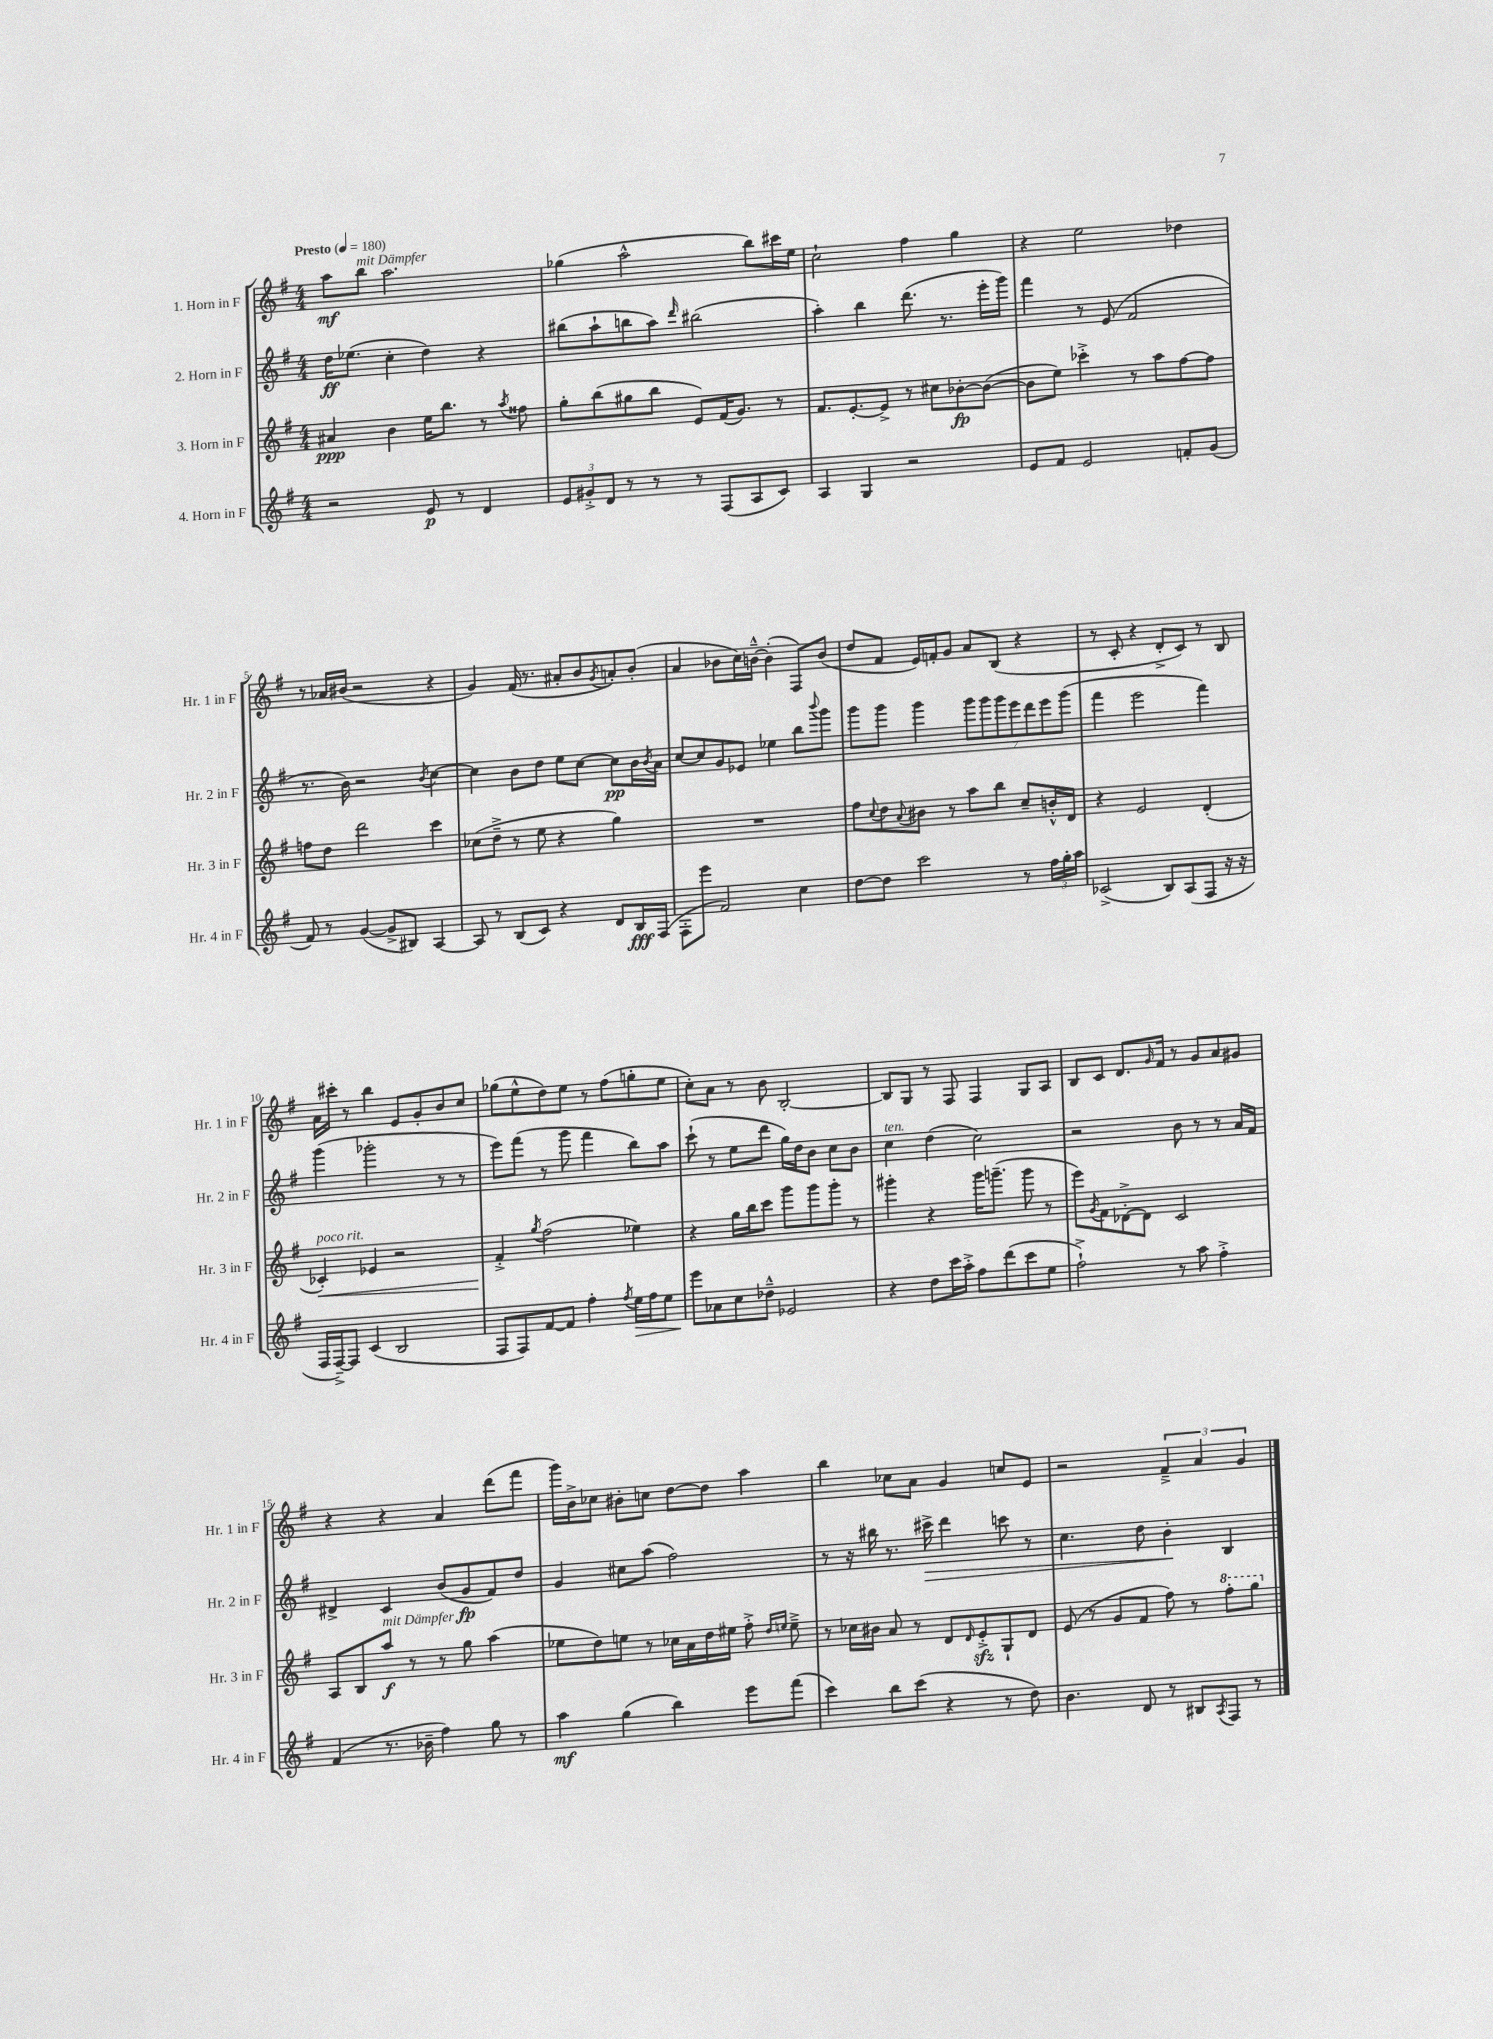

**kern	**dynam	**kern	**dynam	**kern	**dynam	**kern	**dynam
*part4	*part4	*part3	*part3	*part2	*part2	*part1	*part1
*staff4	*staff4	*staff3	*staff3	*staff2	*staff2	*staff1	*staff1
*I"4. Horn in F	*	*I"3. Horn in F	*	*I"2. Horn in F	*	*I"1. Horn in F	*
*I'Hr. 4 in F	*	*I'Hr. 3 in F	*	*I'Hr. 2 in F	*	*I'Hr. 1 in F	*
*clefG2	*	*clefG2	*	*clefG2	*	*clefG2	*
*k[f#]	*	*k[f#]	*	*k[f#]	*	*k[f#]	*
*M4/4	*	*M4/4	*	*M4/4	*	*M4/4	*
*MM180	*	*MM180	*	*MM180	*	*MM180	*
=1	=1	=1	=1	=1	=1	=1	=1
!	!	!	!	!	!	!LO:TX:a:B:t=Presto	!
2r	.	4a#X/	ppp	16dd\KL	ff	8aa\L	mf
.	.	.	.	(8.ee-X\J	.	.	.
!	!	!	!	!	!	!LO:TX:a:i:t=mit Dämpfer	!
.	.	.	.	.	.	8bb\J	.
.	.	4b\	.	4cc'\	.	2.aa\	.
8e/	p	16ee\KL	.	4dd\)	.	.	.
.	.	8.bb\J	.	.	.	.	.
8r	.	.	.	.	.	.	.
4d/	.	8r	.	4r	.	.	.
.	.	8qaa/	.	.	.	.	.
.	.	8ff##X\	.	.	.	.	.
=2	=2	=2	=2	=2	=2	=2	=2
12e/L	.	8gg'\L	.	(8bb#X\L	.	(4gg-X\	.
12g#X'^/	.	.	.	.	.	.	.
.	.	(8bb\	.	8aa`\	.	.	.
12d/J	.	.	.	.	.	.	.
8r	.	8gg#X\	.	8bbn\	.	2aa^^\	.
8r	.	8bb\J	.	8aa\J)	.	.	.
.	.	.	.	16qqddd/	.	.	.
8r	.	8e/L)	.	(2bb#X\	.	.	.
(8F#/L	.	(16f#/K	.	.	.	.	.
.	.	8.g/J)	.	.	.	.	.
8A/	.	.	.	.	.	8bb\L)	.
8c/J)	.	8r	.	.	.	16ccc#X\L	.
.	.	.	.	.	.	16ee\JJ	.
=3	=3	=3	=3	=3	=3	=3	=3
4A/	.	8.f#/L	.	4aa'\)	.	2cc`\	.
.	.	[8.e'/	.	.	.	.	.
4G/	.	.	.	4bb\	.	.	.
.	.	8e^/J]	.	.	.	.	.
2r	.	8r	.	(8.ddd\	.	4ff#\	.
.	.	8cc#X\L	.	.	.	.	.
.	.	.	.	8.r	.	.	.
.	.	[8b-X'\	fp	.	.	4gg\	.
.	.	(8b-\J_	.	16eee'\LL	.	.	.
.	.	.	.	16ggg\JJ)	.	.	.
=4	=4	=4	=4	=4	=4	=4	=4
8e/L	.	8b-\L]	.	4fff#\	.	4r	.
8f#/J	.	8ee\J)	.	.	.	.	.
2e/	.	4ccc-X'^\	.	8r	.	2ee\	.
.	.	.	.	(8e/	.	.	.
.	.	8r	.	2f#/	.	.	.
.	.	8aa\L	.	.	.	.	.
8fn'/L	.	[8ff#\	.	.	.	4dd-X\	.
(8g/J	.	8ff#\J]	.	.	.	.	.
!!LO:LB:g=z
=5	=5	=5	=5	=5	=5	=5	=5
8f#/)	.	8ffn\L	.	8.r	.	8r	.
8r	.	8dd\J	.	.	.	16a-X/LL	.
.	.	.	.	16b\)	.	(16b#X/JJ	.
([4g/	.	2ddd\	.	2r	.	2r	.
8g^/L]	.	.	.	.	.	.	.
8B#X/J)	.	.	.	.	.	.	.
.	.	.	.	8qb/	.	.	.
[4A/	.	4ccc\	.	[4cc\	.	4r	.
=6	=6	=6	=6	=6	=6	=6	=6
8A/]	.	(8cc-X\L	.	4cc\]	.	4g/)	.
8r	.	8dd~^\J	.	.	.	.	.
(8B/L	.	8r	.	8b\L	.	(16f#/	.
.	.	.	.	.	.	8.r	.
8c/J)	.	8ee\	.	8dd\J	.	.	.
4r	.	4r	.	8ee\L	.	8a#X'/L	.
.	.	.	.	[8cc\J	.	8b/	.
.	.	.	.	.	.	8qg/	.
8d/L	.	4gg\)	.	8cc\L]	pp	8an'/)	.
16B/L	fff	.	.	16b\L	.	(8b'/J	.
.	.	.	.	8qb/	.	.	.
(16F#/JJ	.	.	.	16a\JJ	.	.	.
=7	=7	=7	=7	=7	=7	=7	=7
8F#'\L	.	1r	.	[8cc/L	.	4a/	.
8eee\J	.	.	.	8cc/]	.	.	.
2f#/)	.	.	.	8g/	.	8b-X\L	.
.	.	.	.	8e-X/J	.	16cc\L)	.
.	.	.	.	.	.	[16bn~^^\JJ	.
.	.	.	.	4ee-X\	.	(4b'\]	.
4cc\	.	.	.	8bb\L	.	8F#/L)	.
.	.	.	.	8qqbbb/	.	.	.
.	.	.	.	8ggg\J	.	(8b/J	.
=8	=8	=8	=8	=8	=8	=8	=8
[8dd\L	.	8ff#\L	.	8ggg\L	.	8dd/L	.
.	.	8qqcc/	.	.	.	.	.
8dd\J]	.	8dd\	.	8ggg\J	.	8f#/J	.
.	.	8qqa/	.	.	.	.	.
2ccc\	.	8b#X\J	.	4ggg\	.	16e/LL)	.
.	.	.	.	.	.	16fn'/J	.
.	.	8r	.	.	.	8g/J	.
.	.	8aa\L	.	14ggg\L	.	8a/L	.
.	.	.	.	14ggg\	.	.	.
.	.	8bb\J	.	.	.	(8B/J	.
.	.	.	.	14ggg\	.	.	.
.	.	.	.	14eee\	.	.	.
8r	.	8cc~/L	.	.	.	4r	.
.	.	.	.	14ddd\	.	.	.
.	.	.	.	14eee\	.	.	.
24ff#\LL	.	16bn'^^/L	.	.	.	.	.
24gg'\	.	.	.	.	.	.	.
.	.	.	.	(14ggg\J	.	.	.
.	.	16d/JJ	.	.	.	.	.
24aa\JJ	.	.	.	.	.	.	.
=9	=9	=9	=9	=9	=9	=9	=9
(2c-X^/	.	4r	.	4fff#\	.	8r	.
.	.	.	.	.	.	8c'/	.
.	.	2e/	.	2eee\	.	4r	.
8B/L)	.	.	.	.	.	8d'^/L	.
(8A/	.	.	.	.	.	8c/J)	.
8F#/J	.	(4d'/	.	4fff#\)	.	8r	.
16r	.	.	.	.	.	8B/	.
16r	.	.	.	.	.	.	.
!!LO:LB:g=z
=10	=10	=10	=10	=10	=10	=10	=10
!	!	!LO:TX:a:i:t=poco rit.	!	!	!	!	!
!	!	!	!LO:HP:b	!	!	!	!
16F#/LL	.	4c-X'/)	<	(4ggg\	.	16a\LL	.
[16F#~^/J)	.	.	.	.	.	16ccc#X'\JJ	.
8F#/J]	.	.	.	.	.	8r	.
(4c/	.	4e-X/	.	2ggg-X'\	.	4bb\	.
2B/	.	2r	.	.	.	8e/L	.
.	.	.	.	.	.	8g'/	.
.	.	.	.	8r	.	8b/	.
.	.	.	.	8r	.	8cc/J	.
=11	=11	=11	=11	=11	=11	=11	=11
8F#/L	.	4f#'^/	.	8eee\L)	.	(8gg-X\L	.
8F#/)	.	.	.	(8fff#\J	.	8ee^^\	.
.	.	8qgg/	.	.	.	.	.
[8f#/	.	(2ff#\	[	8r	.	8dd\)	.
8f#/J]	.	.	.	8ggg\	.	8ee\J	.
4ff#'\	.	.	.	4fff#\	.	8r	.
.	.	.	.	.	.	(8ff#\L	.
8qff#/	.	.	.	.	.	.	.
!	!LO:HP:b	!	!	!	!	!	!
16ee\LL	>	4ee-X\)	.	8bb\L)	.	8ggn'\	.
16ff#\J	.	.	.	.	.	.	.
8ee\J	.	.	.	8aa\J	.	8ee\J	.
=12	=12	=12	=12	=12	=12	=12	=12
8eee\L	.	4r	.	(8ccc`\	.	8cc'\L)	.
8a-X\	]	.	.	8r	.	8a\J	.
8cc\	.	16gg\LL	.	8ee\L	.	8r	.
.	.	16bb\J	.	.	.	.	.
8dd-X~^^\J	.	8ccc\J	.	8ddd\J	.	8b\	.
2e-X/	.	8ggg\L	.	16gg\LL)	.	[2B'/	.
.	.	.	.	16dd\J	.	.	.
.	.	8ggg\	.	8b\J	.	.	.
.	.	8ggg'\J	.	8cc\L	.	.	.
.	.	8r	.	8b\J	.	.	.
=13	=13	=13	=13	=13	=13	=13	=13
!	!	!	!	!LO:TX:a:i:t=ten.	!	!	!
4r	.	4ggg#X'\	.	4cc\	.	8B/L]	.
.	.	.	.	.	.	8G/J	.
8dd\L	.	4r	.	(4dd\	.	8r	.
16ccc\L	.	.	.	.	.	8F#/	.
16aa'^\JJ	.	.	.	.	.	.	.
8ff#\L	.	16ggg#\KL	.	2cc\)	.	4F#/	.
.	.	(8.gggn~\J	.	.	.	.	.
(8ddd\	.	.	.	.	.	.	.
8ccc\	.	8ggg\	.	.	.	8G/L	.
8ee\J	.	8r	.	.	.	8A/J	.
=14	=14	=14	=14	=14	=14	=14	=14
2ff#`^\)	.	8eee\L)	.	2r	.	8B/L	.
.	.	8qg/	.	.	.	.	.
.	.	8f#\	.	.	.	8c/J	.
.	.	[8d-X'^\	.	.	.	8.d/L	.
.	.	8d-\J]	.	.	.	.	.
.	.	.	.	.	.	16qqg/	.
.	.	.	.	.	.	16f#/Jk	.
8r	.	2c/	.	8b\	.	8r	.
8aa\	.	.	.	8r	.	8g/L	.
4ff#'^\	.	.	.	8r	.	8a/	.
.	.	.	.	16a/LL	.	8g#X/J	.
.	.	.	.	16f#/JJ	.	.	.
!!LO:LB:g=z
=15	=15	=15	=15	=15	=15	=15	=15
(4f#/	.	8A/L	.	4d#X^/	.	4r	.
.	.	8B/	.	.	.	.	.
!	!	!LO:TX:a:i:t=mit Dämpfer	!	!	!	!	!
8.r	.	8aa/J	f	4c/	.	4r	.
.	.	8r	.	.	.	.	.
16b-X~\	.	.	.	.	.	.	.
4ff#\)	.	8r	.	(8b/L	.	4a/	.
.	.	8gg\	.	8g/	fp	.	.
8gg\	.	(4aa\	.	8f#/)	.	(8ddd\L	.
8r	.	.	.	8dd/J	.	8fff#\J	.
=16	=16	=16	=16	=16	=16	=16	=16
4aa\	mf	8ee-X\L	.	4g/	.	16ggg\LL)	.
.	.	.	.	.	.	16b^\J	.
.	.	8dd\)	.	.	.	8cc-X\J	.
(4gg\	.	8een\J	.	8cc#X\L	.	8b#X'\L	.
.	.	8r	.	(8aa\J	.	8ccn\J	.
4bb\)	.	16cc-X\LL	.	2ff#\)	.	[8dd\L	.
.	.	16a\	.	.	.	.	.
.	.	16dd\	.	.	.	8dd\J]	.
.	.	16ee#X\JJ	.	.	.	.	.
8eee\L	.	8ff#'^\	.	.	.	4aa\	.
.	.	16qqdd/LL	.	.	.	.	.
.	.	16qqeen/JJ	.	.	.	.	.
(8fff#\J	.	8ee~^\	.	.	.	.	.
=17	=17	=17	=17	=17	=17	=17	=17
4ccc\)	.	8r	.	8r	.	4bb\	.
.	.	16cc-X\LL	.	16r	.	.	.
.	.	16b#X\JJ	.	16bb#X\	.	.	.
8bb\L	.	8a/	.	8.r	.	8cc-X\L	.
(8ccc\J	.	8r	.	.	.	8a\J	.
!	!	!	!	!	!LO:HP:b	!	!
.	.	.	.	16ccc#X^\	>	.	.
4r	.	8d/L	.	4ddd\	.	4g/	.
.	.	16qqd/	.	.	.	.	.
.	.	8ezz'^/	.	.	.	.	.
8r	.	8G`/	.	8cccn\	.	8ccn/L	.
8dd\)	.	8d/J	.	8r	.	8e/J	.
=18	=18	=18	=18	=18	=18	=18	=18
4.b\	.	(8e/	.	4.cc\	.	2r	.
.	.	8r	.	.	.	.	.
.	.	8g/L	.	.	.	.	.
8d/	.	8f#/J	.	8dd\	.	.	.
8r	.	8ff#\)	.	4b'\	.	6f#~^/	.
8B#X/L	.	8r	.	.	.	.	.
.	.	.	.	.	.	6a/	.
8qA/	.	.	.	.	.	.	.
*	*	*8va	*	*	*	*	*
8F#/J	.	8fff#'\L	.	4B/	]	.	.
.	.	.	.	.	.	6g/	.
8r	.	8ggg\J	.	.	.	.	.
*	*	*X8va	*	*	*	*	*
==	==	==	==	==	==	==	==
*-	*-	*-	*-	*-	*-	*-	*-
